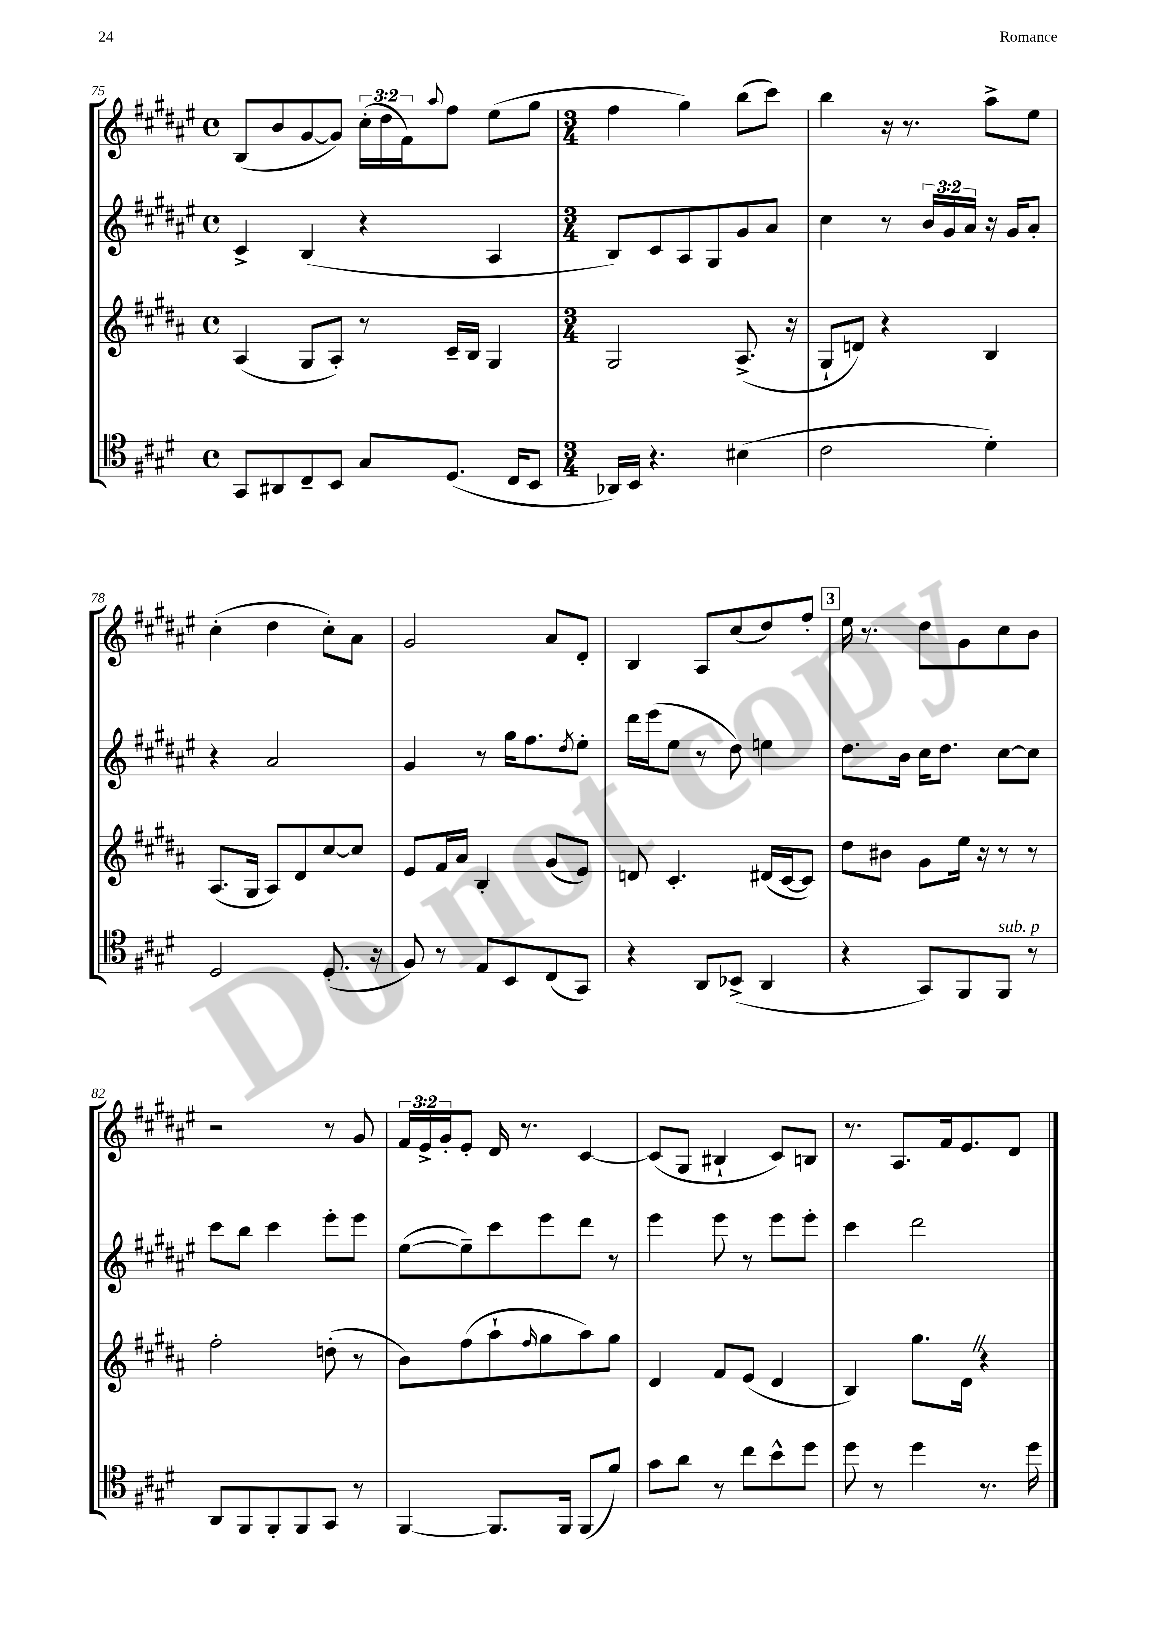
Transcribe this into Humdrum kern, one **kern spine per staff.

**kern	**kern	**kern	**kern
*part4	*part3	*part2	*part1
*staff4	*staff3	*staff2	*staff1
*clefC4	*clefG2	*clefG2	*clefG2
*k[f#c#g#d#]	*k[f#c#g#d#a#]	*k[f#c#g#d#a#e#]	*k[f#c#g#d#a#e#]
*M4/4	*M4/4	*M4/4	*M4/4
*met(c)	*met(c)	*met(c)	*met(c)
=75	=75	=75	=75
8GG#/L	(4A#/	4c#^/	(8B/L
8AA#X/	.	.	8b/
8C#~/	8G#/L	(4B/	[8g#/
8BB/J	8A#'/J)	.	8g#/J])
8G#/L	8r	4r	(24cc#'\LL
.	.	.	24dd#\
.	.	.	24f#\J)
.	.	.	8qqaa#/
(8.D#/J	16c#~/LL	.	8ff#\J
.	16B/JJ	.	.
.	4G#/	4A#/	(8ee#\L
16C#/KL	.	.	.
8BB/J	.	.	8gg#\J
=76	=76	=76	=76
*M3/4	*M3/4	*M3/4	*M3/4
16AA-X/LL)	2G#/	8B/L)	4ff#\
16BB/JJ	.	.	.
4.r	.	8c#/	.
.	.	8A#/	4gg#\)
.	.	8G#/	.
(4B#X\	(8.A#^/	8g#/	(8bb\L
.	.	8a#/J	8ccc#\J)
.	16r	.	.
=77	=77	=77	=77
2c#\	8G#`/L	4cc#\	4bb\
.	8dn/J)	.	.
.	4r	8r	16r
.	.	.	8.r
.	.	24b/LL	.
.	.	24g#/	.
.	.	24a#/JJ	.
4d#'\)	4B/	16r	8aa#^\L
.	.	16g#/KL	.
.	.	8a#'/J	8ee#\J
!!LO:LB:g=z
=78	=78	=78	=78
2D#/	(8.A#/L	4r	(4cc#'\
.	16G#/Jk	.	.
.	8A#/L)	2a#/	4dd#\
.	8d#/	.	.
(8.D#'/	[8cc#/	.	8cc#'\L)
.	8cc#/J]	.	8a#\J
16r	.	.	.
=79	=79	=79	=79
8F#/)	8e/L	4g#/	2g#/
8r	16f#/L	.	.
.	16a#/JJ	.	.
8E/L	4B'/	8r	.
8BB/	.	16gg#\KL	.
.	.	8.ff#\	.
(8C#/	(8g#/L	.	8a#/L
.	.	8qdd#/	.
8GG#/J)	8e/J)	8ee#'\J	8d#'/J
=80	=80	=80	=80
4r	8dn/	16ddd#\LL	4B/
.	.	(16eee#\J	.
.	4.c#'/	8ee#\J	.
8AA/L	.	8r	8A#/L
(8BB-X^/J	.	8dd#\)	(8cc#/
4AA/	(16d#X/LL	4een\	8dd#/)
.	[16c#/J	.	.
.	8c#/J])	.	8ff#'/J
!!LO:REH:place=s1:t=3
=81	=81	=81	=81
4r	8dd#\L	8.dd#\L	16ee#\
.	.	.	8.r
.	8b#X\J	.	.
.	.	16b\Jk	.
8GG#/L)	8g#\L	16cc#\KL	8dd#\L
.	.	8.dd#\J	.
8FF#/	16ee\Jk	.	8g#\
.	16r	.	.
!LO:TX:a:i:t=sub. p	!	!	!
8FF#/J	8r	[8cc#\L	8cc#\
8r	8r	8cc#\J]	8b\J
!!LO:LB:g=z
=82	=82	=82	=82
8AA/L	2ff#'\	8ccc#\L	2r
8FF#/	.	8bb\J	.
8FF#'/	.	4ccc#\	.
8FF#/	.	.	.
8GG#/J	(8ddn'\	8eee#'\L	8r
8r	8r	8eee#\J	8g#/
=83	=83	=83	=83
[4FF#/	8b\L)	([8ee#\L	24f#/LL
.	.	.	24e#^/
.	.	.	24g#'/J
.	(8ff#\	8ee#~\])	8e#'/J
8.FF#/L]	8aa#`\	8ccc#\	16d#/
.	.	.	8.r
.	16qqff#/	.	.
.	8gg#\	8eee#\	.
16FF#/Jk	.	.	.
(8FF#/L	8aa#\)	8ddd#\J	[4c#/
8f#/J)	8gg#\J	8r	.
=84	=84	=84	=84
8g#\L	4d#/	4eee#\	(8c#/L]
8a\J	.	.	8G#/J
8r	8f#/L	8eee#\	4B#X`/
8cc#\L	(8e/J	8r	.
8b^^\	4d#/	8eee#\L	8c#/L)
8dd#\J	.	8eee#'\J	8Bn/J
=85	=85	=85	=85
8dd#\	4B/)	4ccc#\	8.r
8r	.	.	.
.	.	.	8.A#/L
4dd#\	8.gg#\L	2ddd#\	.
.	.	.	16f#/k
.	16d#Z\Jk	.	8.e#/
8.r	4r	.	.
.	.	.	8d#/J
16dd#\	.	.	.
==	==	==	==
*-	*-	*-	*-
